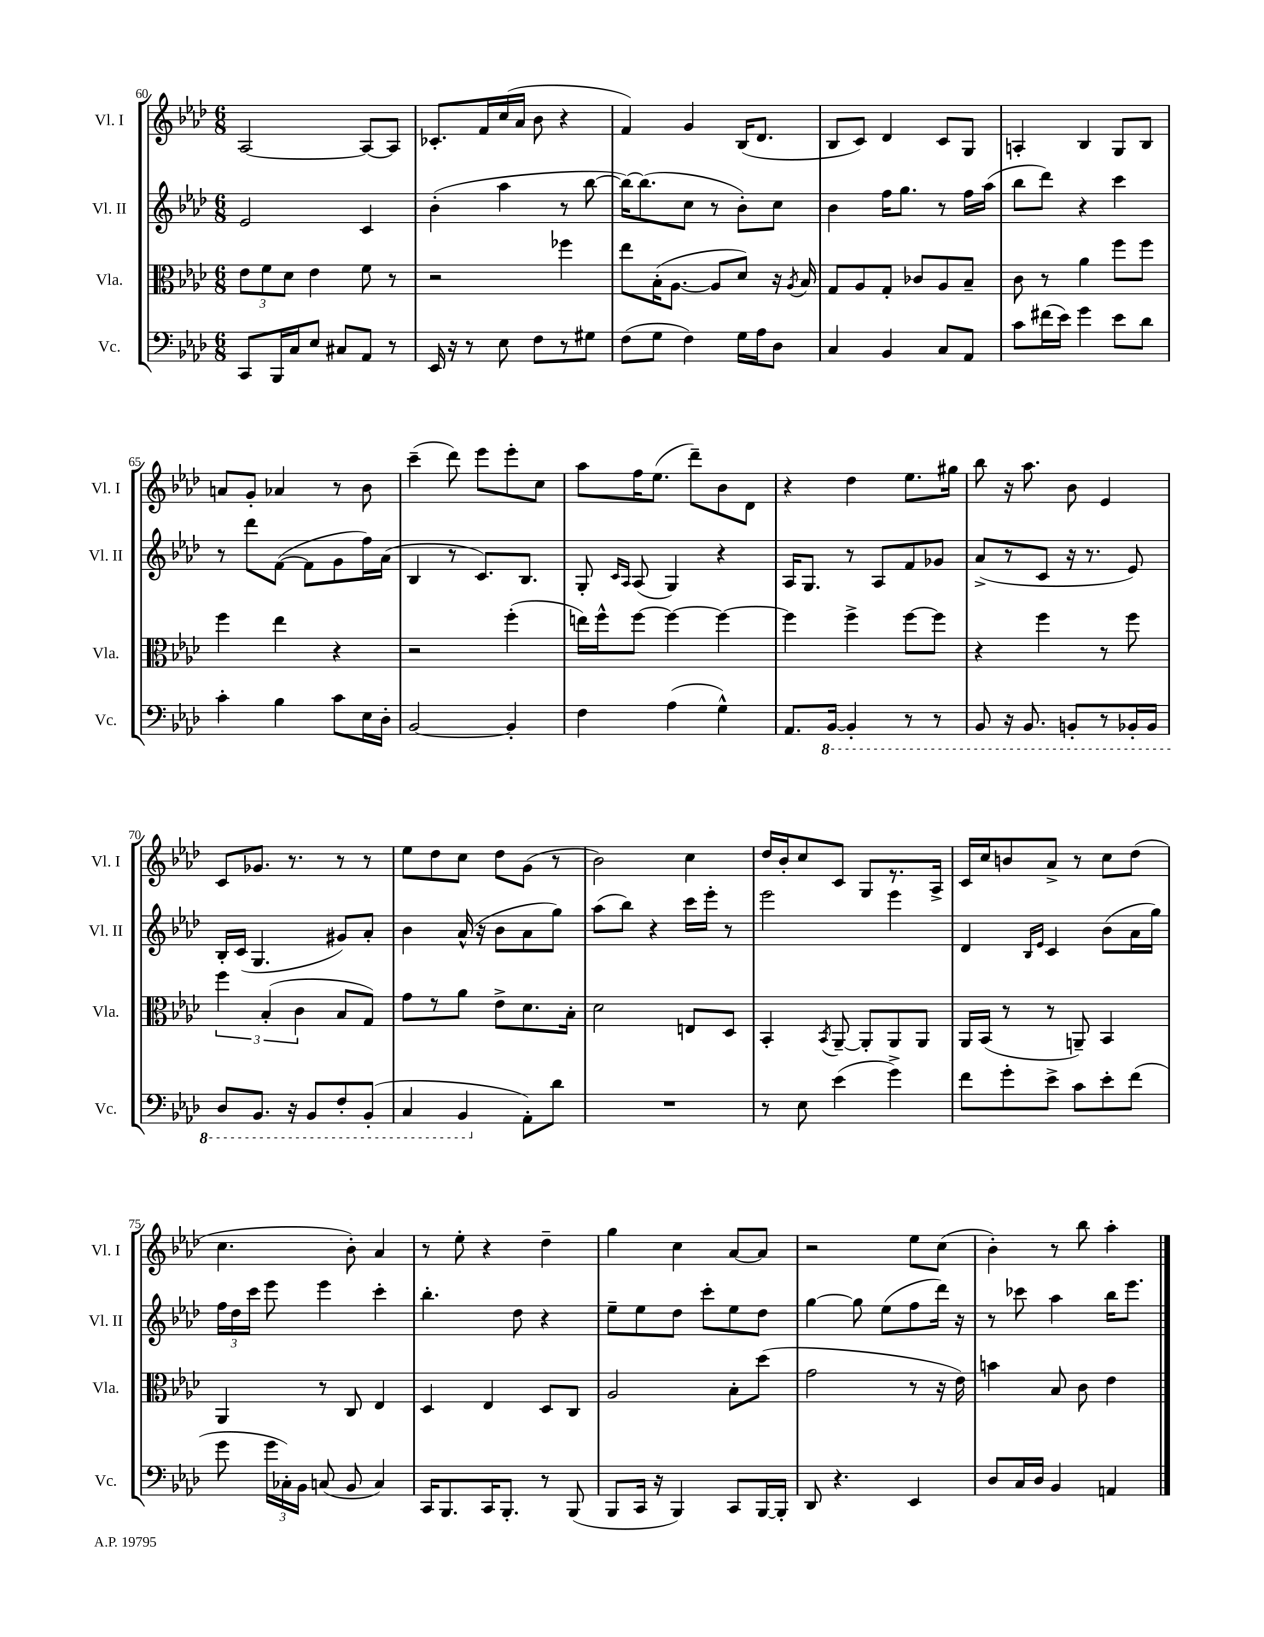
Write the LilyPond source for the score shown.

<<
\new StaffGroup <<
\new Staff = "s0" \with { instrumentName = "Vl. I" shortInstrumentName = "Vl. I" } {
    \clef treble \key aes \major \numericTimeSignature \time 6/8
    \autoBeamOff aes2~ aes8[~ aes8] |
    ces'8.[-. f'16 c''16( aes'16] bes'8 r4 |
    f'4) g'4 bes16[( des'8.] |
    bes8[ c'8]) des'4 c'8[ g8] |
    a4-. bes4 g8[ bes8] |
    a'8[ g'8]-. aes'4 r8 bes'8 |
    c'''4--( des'''8) ees'''8[ ees'''8-. c''8] |
    aes''8[ f''16 ees''8.]( des'''8[--) bes'8 des'8] |
    r4 des''4 ees''8.[ gis''16] |
    bes''8 r16 aes''8. bes'8 ees'4 |
    c'8[ ges'8.] r8. r8 r8 |
    ees''8[ des''8 c''8] des''8[ g'8]( r8 |
    bes'2) c''4 |
    des''16[ bes'16-. c''8 c'8] g8[ r8. aes16]-> |
    c'16[ c''16 b'8 aes'8]-> r8 c''8[ des''8]( |
    c''4. bes'8-.) aes'4 |
    r8 ees''8-. r4 des''4-- |
    g''4 c''4 aes'8[~ aes'8] |
    r2 ees''8[ c''8]( |
    bes'4-.) r8 bes''8 aes''4-. \bar "|." |
}
\new Staff = "s1" \with { instrumentName = "Vl. II" shortInstrumentName = "Vl. II" } {
    \clef treble \key aes \major \numericTimeSignature \time 6/8
    \autoBeamOff ees'2 c'4 |
    bes'4-.( aes''4 r8 bes''8~ |
    bes''16[~) bes''8.( c''8] r8 bes'8[-.) c''8] |
    bes'4 f''16[ g''8.] r8 f''16[ aes''16]( |
    bes''8[ des'''8]) r4 c'''4 |
    r8 des'''8[ f'8]~( f'8[ g'8 f''16) aes'16]( |
    bes4 r8 c'8.[) bes8.] |
    g8-. \grace { c'16[ aes16] } aes8( g4) r4 |
    aes16[ g8.] r8 aes8[ f'8 ges'8] |
    aes'8[->( r8 c'8] r16 r8. ees'8) |
    bes16[-. c'16]( g4. gis'8[) aes'8]-. |
    bes'4 aes'16-^( r16 bes'8[ aes'8 g''8]) |
    aes''8[( bes''8]) r4 c'''16[ ees'''16]-. r8 |
    ees'''2 ees'''4 |
    des'4 \grace { bes16[ ees'16] } c'4 bes'8[( aes'16 g''16]) |
    \tuplet 3/2 { f''16[ des''16 c'''16] } ees'''8 ees'''4 c'''4-. |
    bes''4.-. des''8 r4 |
    ees''8[-- ees''8 des''8] c'''8[-. ees''8 des''8] |
    g''4~ g''8 ees''8[( f''8 des'''16]) r16 |
    r8 ces'''8 aes''4 bes''16[ ees'''8.] \bar "|." |
}
\new Staff = "s2" \with { instrumentName = "Vla." shortInstrumentName = "Vla." } {
    \clef alto \key aes \major \numericTimeSignature \time 6/8
    \autoBeamOff \tuplet 3/2 { ees'8[ f'8 des'8] } ees'4 f'8 r8 |
    r2 fes''4 |
    ees''8[ bes16-.( aes8.]~ aes8[ des'8]) r16 \acciaccatura { aes8 } bes16 |
    g8[ aes8 g8]-. ces'8[ aes8 bes8]-- |
    c'8 r8 aes'4 f''8[ f''8] |
    f''4 ees''4 r4 |
    r2 f''4-.( |
    e''16[) f''16-^ f''8]~ f''4~ f''4~ |
    f''4 f''4-> f''8[~ f''8] |
    r4 f''4 r8 f''8 |
    \tuplet 3/2 { f''4 bes4-.( c'4 } bes8[ g8]) |
    g'8[ r8 aes'8] ees'8[-> des'8. bes16]-. |
    des'2 e8[ des8] |
    bes,4-. \acciaccatura { bes,8 } aes,8~-- aes,8[-. aes,8 aes,8] |
    aes,16[ bes,16]( r8 r8 a,8--) bes,4 |
    aes,4 r8 c8 ees4 |
    des4 ees4 des8[ c8] |
    aes2 bes8[-. des''8]( |
    g'2 r8 r16 ees'16) |
    b'4 bes8 c'8 ees'4 \bar "|." |
}
\new Staff = "s3" \with { instrumentName = "Vc." shortInstrumentName = "Vc." } {
    \clef bass \key aes \major \numericTimeSignature \time 6/8
    \autoBeamOff c,8[ bes,,16 c16 ees8] cis8[ aes,8] r8 |
    ees,16 r16 r8 ees8 f8[ r8 gis8] |
    f8[( g8] f4) g16[ aes16 des8] |
    c4 bes,4 c8[ aes,8] |
    c'8[ fis'16( ees'16]) g'4 ees'8[ des'8] |
    c'4-. bes4 c'8[ ees16 des16]-. |
    bes,2~ bes,4-. |
    f4 aes4( g4-^) |
    aes,8.[ \ottava #-1 bes,,16]~ bes,,4-. r8 r8 |
    bes,,8 r16 bes,,8. b,,8[-. r8 bes,,16-. bes,,16] |
    des,8[ bes,,8.] r16 bes,,8[ f,8-. bes,,8]-.( |
    c,4 bes,,4 \ottava #0 aes,8[-.) des'8] |
    R2. |
    r8 ees8 ees'4( g'4->) |
    f'8[ g'8-. ees'8]-> c'8[ ees'8-. f'8]( |
    g'8 \tuplet 3/2 { g'16[ ces16-.) bes,16] } c8( bes,8 c4) |
    c,16[ bes,,8. c,16 bes,,8.]-. r8 bes,,8( |
    bes,,8[ c,16] r16 bes,,4) c,8[ bes,,16~ bes,,16]-. |
    des,8 r4. ees,4 |
    des8[ c16 des16] bes,4 a,4 \bar "|." |
}
>>
>>
\layout { \context { \Score currentBarNumber = #60 } }
